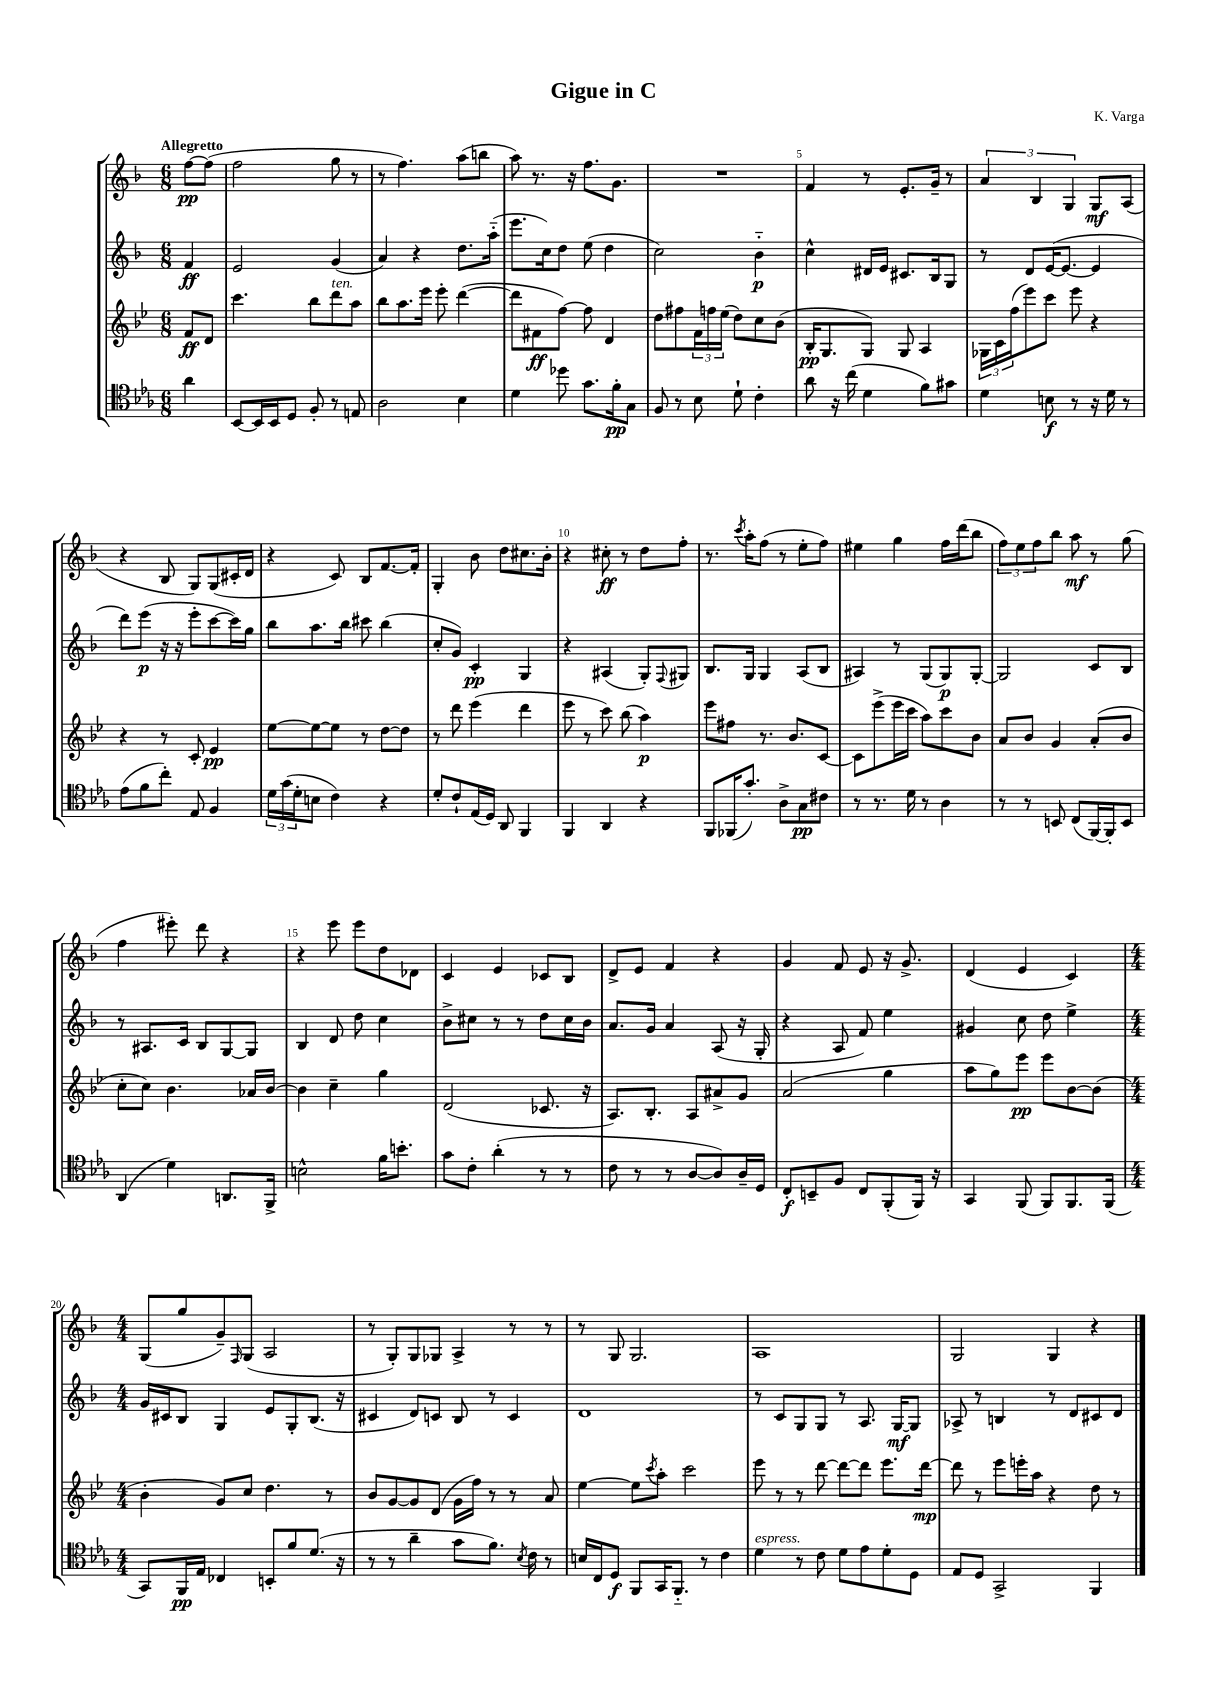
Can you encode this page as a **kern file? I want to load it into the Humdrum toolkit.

**kern	**dynam	**kern	**dynam	**kern	**dynam	**kern	**dynam
*part4	*part4	*part3	*part3	*part2	*part2	*part1	*part1
*staff4	*staff4	*staff3	*staff3	*staff2	*staff2	*staff1	*staff1
*clefC4	*	*clefG2	*	*clefG2	*	*clefG2	*
*k[b-e-a-]	*	*k[b-e-]	*	*k[b-]	*	*k[b-]	*
*M6/8	*	*M6/8	*	*M6/8	*	*M6/8	*
=	=	=	=	=	=	=	=
!	!	!	!	!	!	!LO:TX:a:B:t=Allegretto	!
4a-\	.	8f/L	ff	4f/	ff	[8ff\L	pp
.	.	8d/J	.	.	.	(8ff\J]	.
=1	=1	=1	=1	=1	=1	=1	=1
[8BB-/L	.	4.ccc\	.	2e/	.	2ff\	.
16BB-/L]	.	.	.	.	.	.	.
16BB-/J	.	.	.	.	.	.	.
8D/J	.	.	.	.	.	.	.
8F'/	.	8bb-\L	.	.	.	.	.
!	!	!LO:TX:a:i:t=ten.	!	!	!	!	!
8r	.	8ddd\	.	(4g/	.	8gg\	.
8En/	.	8aa\J	.	.	.	8r	.
=2	=2	=2	=2	=2	=2	=2	=2
2A-\	.	8bb-\L	.	4a/)	.	8r	.
.	.	8.aa\	.	.	.	4.ff\)	.
.	.	.	.	4r	.	.	.
.	.	16eee-\Jk	.	.	.	.	.
.	.	8eee-'\	.	.	.	.	.
4B-\	.	([4ddd\	.	8.dd\L	.	(8aa\L	.
.	.	.	.	.	.	8bbn\J	.
.	.	.	.	(16aa\Jk	.	.	.
=3	=3	=3	=3	=3	=3	=3	=3
4d\	.	8ddd\L]	.	8.eee\L	.	8aa\)	.
.	.	8f#X\	ff	.	.	8.r	.
.	.	.	.	16cc\k)	.	.	.
8dd-X\	.	[8ff\J)	.	8dd\J	.	.	.
.	.	.	.	.	.	16r	.
8.g\L	.	8ff\]	.	(8ee\	.	8.ff\L	.
.	.	4d/	.	4dd\	.	.	.
16f'\k	pp	.	.	.	.	8.g\J	.
8G\J	.	.	.	.	.	.	.
=4	=4	=4	=4	=4	=4	=4	=4
8F/	.	8dd\L	.	2cc\)	.	2.r	.
8r	.	8ff#X\	.	.	.	.	.
8B-\	.	24f\L	.	.	.	.	.
.	.	24ffn\	.	.	.	.	.
.	.	(24ee-\JJ	.	.	.	.	.
8d`\	.	8dd\L)	.	.	.	.	.
4c'\	.	8cc\	.	4b-\	p	.	.
.	.	(8b-\J	.	.	.	.	.
=5	=5	=5	=5	=5	=5	=5	=5
8a-\	.	16B-'/KL	pp	4cc^^\	.	4f/	.
.	.	8.G/	.	.	.	.	.
16r	.	.	.	.	.	.	.
(16cc\	.	.	.	.	.	.	.
4d\	.	8G/J)	.	16d#X/LL	.	8r	.
.	.	.	.	16e/JJ	.	.	.
.	.	8G/	.	8.c#X/L	.	8.e'/L	.
8f\L)	.	4A/	.	.	.	.	.
.	.	.	.	16B-/k	.	16g~/Jk	.
8g#X\J	.	.	.	8G/J	.	8r	.
=6	=6	=6	=6	=6	=6	=6	=6
4d\	.	24G-X\LL	.	8r	.	6a/	.
.	.	24c\	.	.	.	.	.
.	.	(24ff\J	.	.	.	.	.
.	.	8eee-\)	.	8d/L	.	.	.
.	.	.	.	.	.	6B-/	.
8Bn\	f	8ccc\J	.	([16e/K	.	.	.
.	.	.	.	8.e/J_	.	.	.
.	.	.	.	.	.	6G/	.
8r	.	8eee-\	.	.	.	.	.
16r	.	4r	.	4e/]	.	8G/L	mf
16d\	.	.	.	.	.	.	.
8r	.	.	.	.	.	(8A/J	.
!!LO:LB:g=z
=7	=7	=7	=7	=7	=7	=7	=7
(8e-\L	.	4r	.	8ddd\L)	.	4r	.
8f\	.	.	.	(8eee\J	p	.	.
8cc'\J)	.	8r	.	16r	.	8B-/	.
.	.	.	.	16r	.	.	.
8E-/	.	8c'/	.	8eee'\L	.	8G/L)	.
4F/	.	4e-/	pp	[8ccc\	.	(8G/	.
.	.	.	.	16ccc\L])	.	16c#X'/L	.
.	.	.	.	16gg\JJ	.	16d/JJ	.
=8	=8	=8	=8	=8	=8	=8	=8
24d\LL	.	[8ee-\L	.	8bb-\L	.	4r	.
(24g\	.	.	.	.	.	.	.
24d'\J	.	.	.	.	.	.	.
8Bn\J	.	8ee-\_	.	8.aa\	.	.	.
4c\)	.	8ee-\J]	.	.	.	8c/)	.
.	.	.	.	16bb-\Jk	.	.	.
.	.	8r	.	8ccc#X\	.	8B-/L	.
4r	.	[8dd\L	.	(4bb-\	.	[8.f/	.
.	.	8dd\J]	.	.	.	.	.
.	.	.	.	.	.	16f'/Jk]	.
=9	=9	=9	=9	=9	=9	=9	=9
8d'/L	.	8r	.	8cc'/L	.	4G'/	.
8c`/	.	8ddd\	.	8g/J)	.	.	.
(16E-/L	.	(4eee-\	.	4c'/	pp	8b-\	.
16D/JJ)	.	.	.	.	.	.	.
8AA-/	.	.	.	.	.	8dd\L	.
4FF/	.	4ddd\	.	4G/	.	8.cc#X\	.
.	.	.	.	.	.	16b-'\Jk	.
=10	=10	=10	=10	=10	=10	=10	=10
4FF/	.	8eee-\	.	4r	.	4r	.
.	.	8r	.	.	.	.	.
4AA-/	.	8ccc\)	.	(4A#X/	.	8cc#X'\	ff
.	.	(8bb-\	.	.	.	8r	.
4r	.	4aa\)	p	8G'/L)	.	8dd\L	.
.	.	.	.	8qqF/	.	.	.
.	.	.	.	8G#X/J	.	8ff'\J	.
=11	=11	=11	=11	=11	=11	=11	=11
8FF/L	.	8eee-\L	.	8.B-/L	.	8.r	.
(16FF-X/K	.	8ff#X\J	.	.	.	.	.
.	.	.	.	.	.	8qccc/	.
8.g'/J)	.	.	.	16G/Jk	.	16aa'\KL	.
.	.	8.r	.	4G/	.	(8ff\J	.
8A-^\L	.	.	.	.	.	8r	.
.	.	8.b-/L	.	.	.	.	.
8G\	pp	.	.	(8A/L	.	8ee'\L	.
8c#X\J	.	[8c/J	.	8B-/J	.	8ff\J)	.
=12	=12	=12	=12	=12	=12	=12	=12
8r	.	8c\L]	.	4A#X/)	.	4ee#X\	.
8.r	.	(8eee-^\	.	.	.	.	.
.	.	16eee-\L	.	8r	.	4gg\	.
16d\	.	16ccc\JJ	.	.	.	.	.
8r	.	8aa\L)	.	(8G/L	.	.	.
4A-\	.	8ccc\	.	8G/)	p	16ff\LL	.
.	.	.	.	.	.	(16ddd\J	.
.	.	8b-\J	.	[8G'/J	.	8bb-\J	.
=13	=13	=13	=13	=13	=13	=13	=13
8r	.	8a/L	.	2G/]	.	12ff\L)	.
.	.	.	.	.	.	12ee\	.
8r	.	8b-/J	.	.	.	.	.
.	.	.	.	.	.	12ff\	.
8BBn/	.	4g/	.	.	.	8bb-\J	.
(8C/L	.	.	.	.	.	8aa\	mf
[16FF/L)	.	(8a'/L	.	8c/L	.	8r	.
16FF'/J]	.	.	.	.	.	.	.
8BB/J	.	8b-/J	.	8B-/J	.	(8gg\	.
!!LO:LB:g=z
=14	=14	=14	=14	=14	=14	=14	=14
(4AA-/	.	8cc'\L	.	8r	.	4ff\	.
.	.	8cc\J)	.	8.A#X/L	.	.	.
4d\)	.	4.b-\	.	.	.	8eee#X'\)	.
.	.	.	.	16c/Jk	.	.	.
.	.	.	.	8B-/L	.	8ddd\	.
8.AAn/L	.	.	.	[8G/	.	4r	.
.	.	16a-X/LL	.	8G/J]	.	.	.
16FF^/Jk	.	[16b-/JJ	.	.	.	.	.
=15	=15	=15	=15	=15	=15	=15	=15
2Bn^^\	.	4b-\]	.	4B-/	.	4r	.
.	.	4cc~\	.	8d/	.	8eee\	.
.	.	.	.	8dd\	.	8eee\L	.
16f\KL	.	4gg\	.	4cc\	.	8dd\	.
8.bn'\J	.	.	.	.	.	.	.
.	.	.	.	.	.	8d-X\J	.
=16	=16	=16	=16	=16	=16	=16	=16
8g\L	.	(2d/	.	8b-^\L	.	4c/	.
8c'\J	.	.	.	8cc#X\J	.	.	.
(4a-'\	.	.	.	8r	.	4e/	.
.	.	.	.	8r	.	.	.
8r	.	8.c-X/	.	8dd\L	.	8c-X/L	.
8r	.	.	.	16cc#\L	.	8B-/J	.
.	.	16r	.	16b-\JJ	.	.	.
=17	=17	=17	=17	=17	=17	=17	=17
8c\	.	8.A/L)	.	8.a/L	.	8d^/L	.
8r	.	.	.	.	.	8e/J	.
.	.	8.B-'/J	.	16g/Jk	.	.	.
8r	.	.	.	4a/	.	4f/	.
[8A-/L	.	8A/L	.	.	.	.	.
8A-/])	.	8a#X^/	.	(8A/	.	4r	.
16A-~/L	.	8g/J	.	16r	.	.	.
16D/JJ	.	.	.	16G'/	.	.	.
=18	=18	=18	=18	=18	=18	=18	=18
8C'/L	f	(2a/	.	4r	.	4g/	.
8BBn~/	.	.	.	.	.	.	.
8F/J	.	.	.	8A/	.	8f/	.
8C/L	.	.	.	8f/)	.	8e/	.
(8FF'/	.	4gg\	.	4ee\	.	16r	.
.	.	.	.	.	.	8.g^/	.
16FF/Jk)	.	.	.	.	.	.	.
16r	.	.	.	.	.	.	.
=19	=19	=19	=19	=19	=19	=19	=19
4GG/	.	8aa\L	.	4g#X/	.	(4d/	.
.	.	8gg\)	.	.	.	.	.
(8FF/	.	8eee-\J	pp	8cc\	.	4e/	.
8FF/L)	.	8eee-\L	.	8dd\	.	.	.
8.FF/	.	[8b-\	.	4ee^\	.	4c/)	.
.	.	(8b-\J]	.	.	.	.	.
(16FF/Jk	.	.	.	.	.	.	.
!!LO:LB:g=z
=20	=20	=20	=20	=20	=20	=20	=20
*M4/4	*	*M4/4	*	*M4/4	*	*M4/4	*
8GG/L)	.	4b-'\	.	16g/LL	.	(8G/L	.
.	.	.	.	16c#X/J	.	.	.
16FF/L	pp	.	.	8B-/J	.	8gg/	.
16E-/JJ	.	.	.	.	.	.	.
4C-X/	.	8g/L)	.	4G/	.	8g~/)	.
.	.	.	.	.	.	16qqF/	.
.	.	8cc/J	.	.	.	(8G/J	.
8BBn'/L	.	4.dd\	.	8e/L	.	2A/	.
8f/	.	.	.	8G'/	.	.	.
(8.d/J	.	.	.	(8.B-/J	.	.	.
.	.	8r	.	.	.	.	.
16r	.	.	.	16r	.	.	.
=21	=21	=21	=21	=21	=21	=21	=21
8r	.	8b-/L	.	4c#X/	.	8r	.
8r	.	[8g/	.	.	.	8G'/L)	.
4a-~\	.	8g/]	.	8d/L)	.	8G/	.
.	.	(8d/J	.	8cn/J	.	8G-X/J	.
8g\L	.	16g\LL	.	8B-/	.	4A^/	.
.	.	16ff\JJ)	.	.	.	.	.
8.f\J)	.	8r	.	8r	.	.	.
.	.	8r	.	4c/	.	8r	.
8qB-/	.	.	.	.	.	.	.
16c\	.	.	.	.	.	.	.
8r	.	8a/	.	.	.	8r	.
=22	=22	=22	=22	=22	=22	=22	=22
16Bn/LL	.	[4ee-\	.	1d	.	8r	.
16C/J	.	.	.	.	.	.	.
8D/J	f	.	.	.	.	8G/	.
8FF/L	.	8ee-\L]	.	.	.	2.G/	.
.	.	8qccc/	.	.	.	.	.
16GG/K	.	8aa'\J	.	.	.	.	.
8.FF/J	.	.	.	.	.	.	.
.	.	2ccc\	.	.	.	.	.
8r	.	.	.	.	.	.	.
4c\	.	.	.	.	.	.	.
=23	=23	=23	=23	=23	=23	=23	=23
!LO:TX:a:i:t=espress.	!	!	!	!	!	!	!
4d\	.	8eee-\	.	8r	.	1A	.
.	.	8r	.	8c/L	.	.	.
8r	.	8r	.	8G/	.	.	.
8c\	.	[8ddd\	.	8G/J	.	.	.
8d\L	.	8ddd\L_	.	8r	.	.	.
8e-\	.	8ddd\J]	.	8.A/	.	.	.
8d'\	.	8.eee-\L	.	.	.	.	.
.	.	.	.	[16G/KL	mf	.	.
8D\J	.	.	.	8G/J]	.	.	.
.	.	[16ddd\Jk	mp	.	.	.	.
=24	=24	=24	=24	=24	=24	=24	=24
8E-/L	.	8ddd\]	.	8A-X^/	.	2G/	.
8D/J	.	8r	.	8r	.	.	.
2GG^/	.	8eee-\L	.	4Bn/	.	.	.
.	.	16eeen'\L	.	.	.	.	.
.	.	16aa\JJ	.	.	.	.	.
.	.	4r	.	8r	.	4G/	.
.	.	.	.	8d/L	.	.	.
4FF/	.	8dd\	.	8c#X/	.	4r	.
.	.	8r	.	8d/J	.	.	.
==	==	==	==	==	==	==	==
*-	*-	*-	*-	*-	*-	*-	*-
